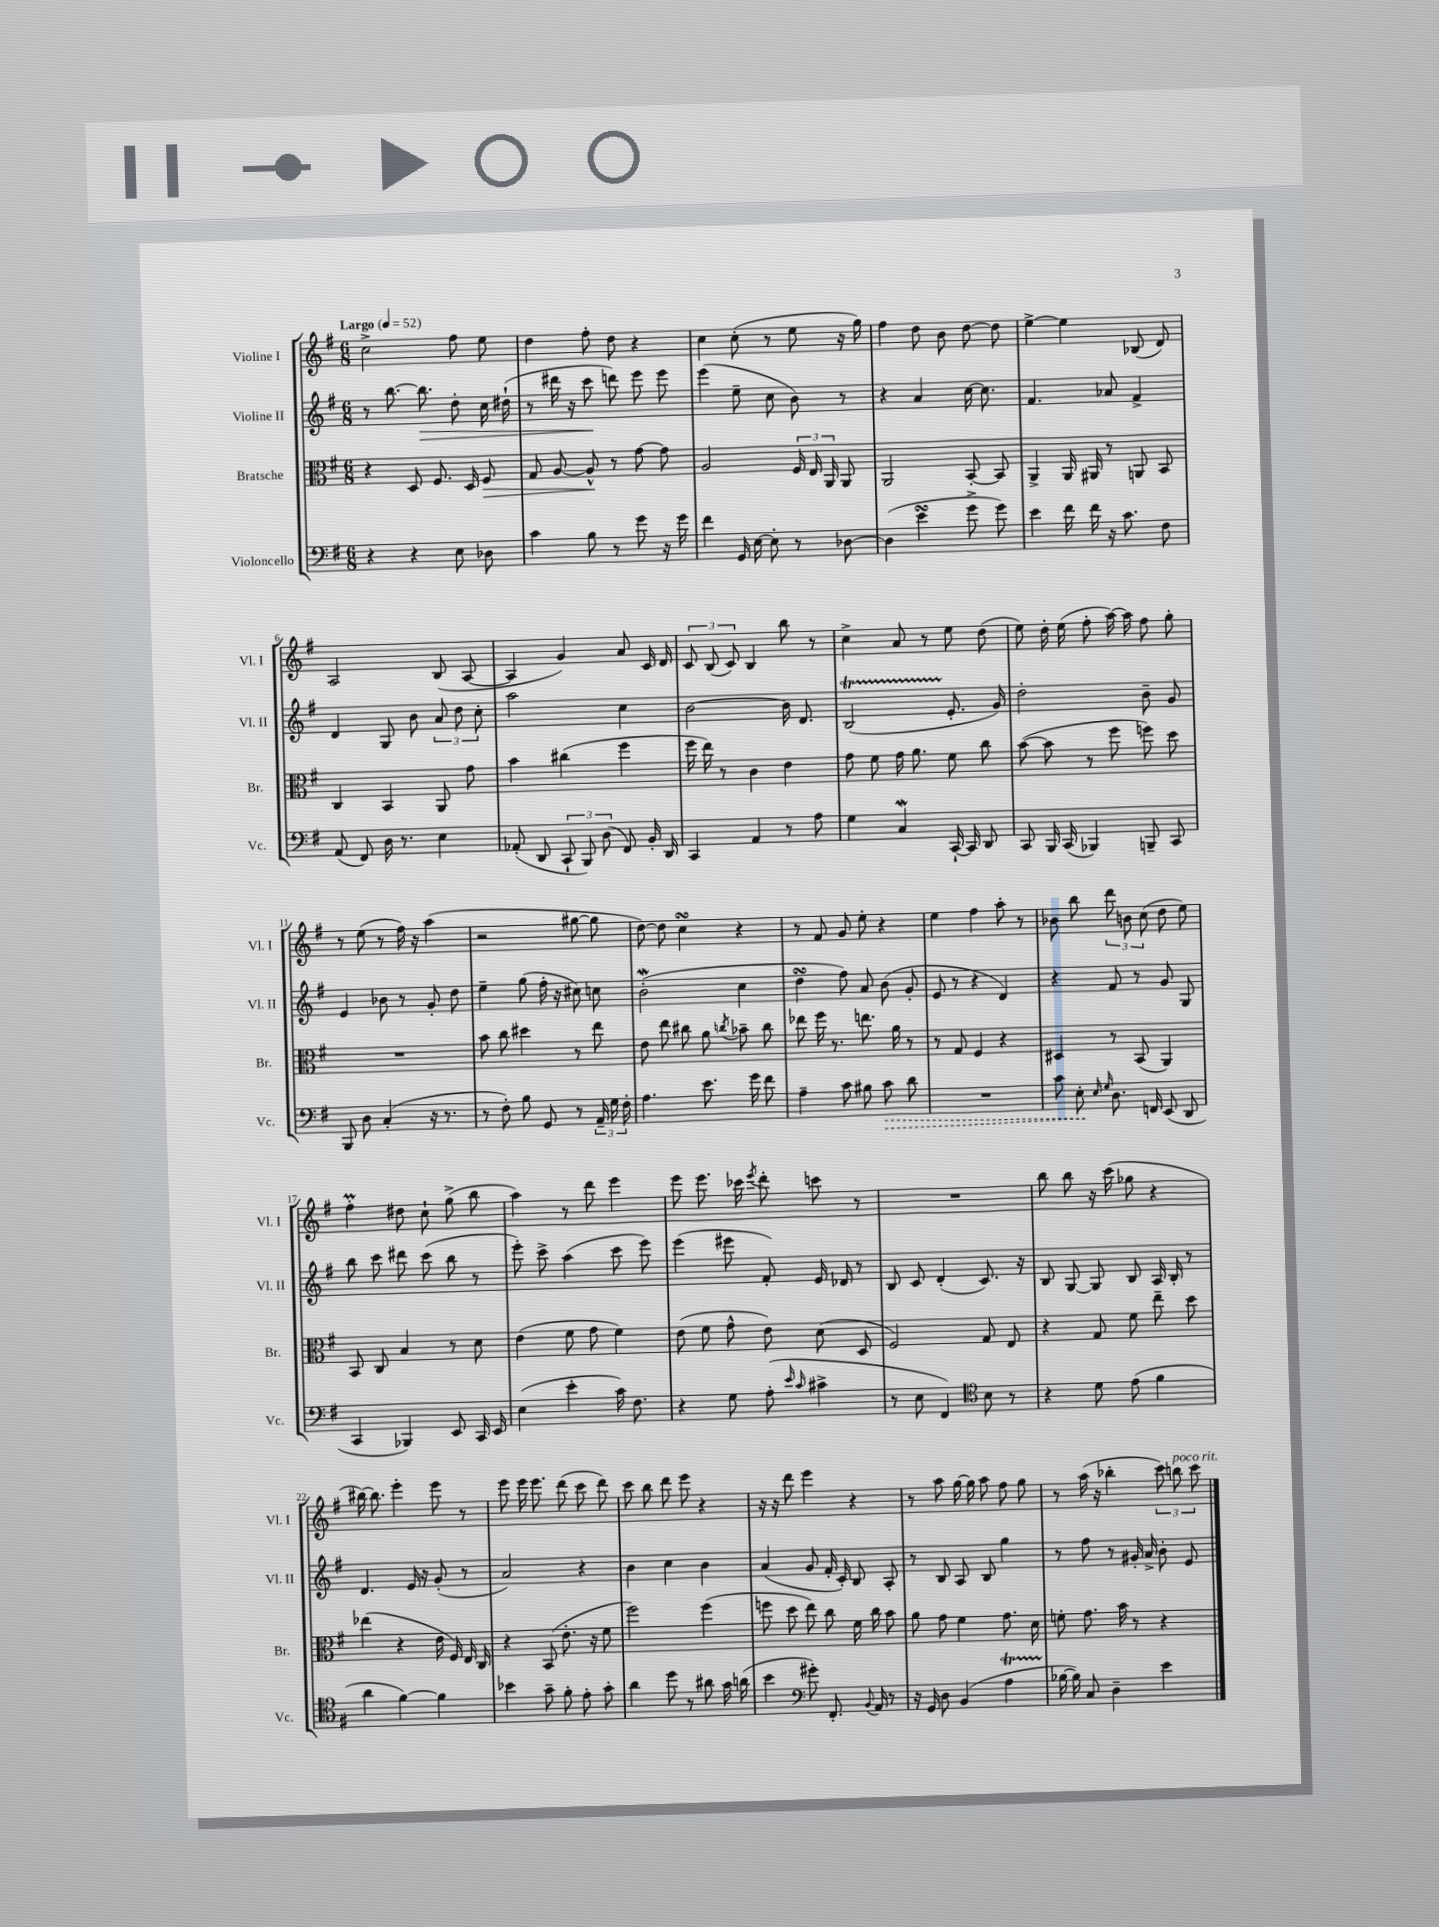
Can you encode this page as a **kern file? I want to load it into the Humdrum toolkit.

**kern	**dynam	**kern	**dynam	**kern	**dynam	**kern
*part4	*part4	*part3	*part3	*part2	*part2	*part1
*staff4	*staff4	*staff3	*staff3	*staff2	*staff2	*staff1
*I"Violoncello	*	*I"Bratsche	*	*I"Violine II	*	*I"Violine I
*I'Vc.	*	*I'Br.	*	*I'Vl. II	*	*I'Vl. I
*clefF4	*	*clefC3	*	*clefG2	*	*clefG2
*k[f#]	*	*k[f#]	*	*k[f#]	*	*k[f#]
*M6/8	*	*M6/8	*	*M6/8	*	*M6/8
*MM52	*	*MM52	*	*MM52	*	*MM52
=1	=1	=1	=1	=1	=1	=1
!	!	!	!	!	!	!LO:TX:a:B:t=Largo
4r	.	4r	.	8r	.	2cc^\
.	.	.	.	[8.bb\	.	.
4r	.	8D/	.	.	.	.
!	!	!	!	!	!LO:HP:b	!
.	.	.	.	8.bb\]	>	.
.	.	8.F#/	.	.	.	.
8E\	.	.	.	8dd'\	.	8ff#\
.	.	16D/	.	.	.	.
!	!	!	!LO:HP:b	!	!	!
8D-X\	.	8F#/	>	16cc\	.	8ee\
.	.	.	.	(16dd#X`\	.	.
=2	=2	=2	=2	=2	=2	=2
4c\	.	8G/	.	8r	.	4dd\
.	.	[8A/	.	16ddd#X\	.	.
.	.	.	.	16r	.	.
8B\	.	8A^^/]	.	8ccc\	.	8ff#'\
8r	.	8r	]	8dddn\)	]	8dd\
8g\	.	[8g\	.	8eee\	.	4r
16r	.	8g\]	.	8eee\	.	.
16g\	.	.	.	.	.	.
=3	=3	=3	=3	=3	=3	=3
4f#\	.	2A/	.	(4eee\	.	4cc\
16GG/	.	.	.	8ee~\	.	(8cc'\
[16E\	.	.	.	.	.	.
8E'\]	.	.	.	8cc\	.	8r
8r	.	24F#/	.	8b\)	.	8ee\
.	.	24E/	.	.	.	.
.	.	24AA/	.	.	.	.
[8D-X\	.	8AA/	.	8r	.	16r
.	.	.	.	.	.	16gg\)
=4	=4	=4	=4	=4	=4	=4
(4D-\]	.	2AA/	.	4r	.	4ff#\
4esSSS\	.	.	.	4a/	.	8dd\
.	.	.	.	.	.	8b\
8g^\	.	[8BB'/	.	[16cc\	.	[8dd\
.	.	.	.	8.cc\]	.	.
8g\)	.	8BB/]	.	.	.	8dd\]
=5	=5	=5	=5	=5	=5	=5
4e\	.	4AA^/	.	4.f#/	.	[4ee^\
16f#\	.	16AA/	.	.	.	4ee\]
16f#\	.	16AA#X/	.	.	.	.
16r	.	8r	.	8a-X/	.	.
8.c\	.	.	.	.	.	.
.	.	8AAn/	.	4f#^/	.	(8B-X/
8F#\	.	8BB/	.	.	.	8d/)
!!LO:LB:g=z
=6	=6	=6	=6	=6	=6	=6
(8AA/	.	4C/	.	4d/	.	2A/
8FF#/)	.	.	.	.	.	.
16D\	.	4BB/	.	8G/	.	.
8.r	.	.	.	.	.	.
.	.	.	.	8b\	.	.
4E\	.	8AA/	.	12a/	.	(8B/
.	.	.	.	12dd\	.	.
.	.	8g\	.	.	.	[8A/
.	.	.	.	12cc'\	.	.
=7	=7	=7	=7	=7	=7	=7
(8AA-X'/	.	4b\	.	2aa\	.	4A/]
8DD/	.	.	.	.	.	.
12CC`/	.	(4cc#X\	.	.	.	4g/)
12BBB/)	.	.	.	.	.	.
(12D\	.	.	.	.	.	.
8FF#/)	.	4ff#\	.	4cc\	.	8a/
16BB'/	.	.	.	.	.	16c/
16DD/	.	.	.	.	.	16d/
=8	=8	=8	=8	=8	=8	=8
4CC/	.	16ff#\	.	[2b\	.	12c/
.	.	16ee\)	.	.	.	.
.	.	.	.	.	.	(12B/
.	.	8r	.	.	.	.
.	.	.	.	.	.	12c/)
4AA/	.	4c\	.	.	.	4B/
8r	.	4e\	.	16b\]	.	8bb\
.	.	.	.	8.d/	.	.
8A\	.	.	.	.	.	8r
=9	=9	=9	=9	=9	=9	=9
4G\	.	8g\	.	(2Bt/	.	4cc^\
.	.	8f#\	.	.	.	.
4Cw/	.	16g\	.	.	.	8a/
.	.	8.a\	.	.	.	.
.	.	.	.	.	.	8r
[16CC`/	.	8f#\	.	8.e'/	.	8ee\
16CC/]	.	.	.	.	.	.
8DD/	.	8cc\	.	.	.	(8dd\
.	.	.	.	16g/)	.	.
=10	=10	=10	=10	=10	=10	=10
8CC/	.	([8b\	.	2dd'\	.	8ee\)
16BBB/	.	8b\]	.	.	.	16dd'\
(16CC/	.	.	.	.	.	(16ee\
4BBB-X/)	.	8r	.	.	.	8ff#'\
.	.	8ff#\	.	.	.	[16aa\)
.	.	.	.	.	.	16aa\]
8BBBn~/	.	8ffn\)	.	8b~\	.	8ff#\
8CC/	.	8dd\	.	8g/	.	8gg'\
!!LO:LB:g=z
=11	=11	=11	=11	=11	=11	=11
8BBB/	.	2.r	.	4e/	.	8r
8D\	.	.	.	.	.	(8ee\
(4C'/	.	.	.	8b-X\	.	8r
.	.	.	.	8r	.	16ff#\)
.	.	.	.	.	.	16r
16r	.	.	.	8g'/	.	(4aa\
8.r	.	.	.	.	.	.
.	.	.	.	8dd\	.	.
=12	=12	=12	=12	=12	=12	=12
8r	.	8b\	.	4ee~\	.	2r
8F#'\)	.	8cc\	.	.	.	.
8B\	.	4dd#X\	.	(8gg\	.	.
8GG/	.	.	.	16ff#'\	.	.
.	.	.	.	16r	.	.
8r	.	8r	.	8cc#X\)	.	[8gg#X\
24AA~/	.	8ee\	.	8ccn\	.	8gg#\]
24G\	.	.	.	.	.	.
24F#'\	.	.	.	.	.	.
=13	=13	=13	=13	=13	=13	=13
4.A\	.	8e\	.	(2bW'\	.	[8dd\)
.	.	8ee\	.	.	.	8dd\]
.	.	8cc#X\	.	.	.	4ccsSSs\
8.e\	.	8a\	.	.	.	.
.	.	8qccn/	.	.	.	.
.	.	8b-X~\	.	4cc\	.	4r
16g\	.	.	.	.	.	.
8f#\	.	8cc\	.	.	.	.
=14	=14	=14	=14	=14	=14	=14
4A~\	.	8ee-X\	.	4ddsSSS\	.	8r
.	.	16ff#\	.	.	.	8f#/
.	.	8.r	.	.	.	.
8c\	.	.	.	8ff#\)	.	8g/
8B#X\	.	8.een\	.	8a/	.	8ee'\
!	!LO:HP:b	!	!	!	!	!
8c\	>	.	.	(8b\	.	4r
.	.	16a\	.	.	.	.
8d\	.	8r	.	8g'/	.	.
=15	=15	=15	=15	=15	=15	=15
2.r	.	8r	.	8e/	.	4ee\
.	.	8G/	.	8r	.	.
.	.	4F#/	.	4r	.	4ff#\
.	.	4r	.	4d/)	.	8aa'\
.	.	.	.	.	.	8r
=16	=16	=16	=16	=16	=16	=16
8c\	.	4D#X/	.	4r	.	8b-X\
8E'\	.	.	.	.	.	8bb\
16qqE/	.	.	.	.	.	.
16qqG/	.	.	.	.	.	.
8.D\	]	8r	.	8f#/	.	12ddd\
.	.	.	.	.	.	12bn\
.	.	(8BB/	.	8r	.	.
.	.	.	.	.	.	(12cc\
16FFn/	.	.	.	.	.	.
(8EE/	.	4AA/)	.	8g/	.	8dd\
8DD/	.	.	.	8G/	.	8ee\)
!!LO:LB:g=z
=17	=17	=17	=17	=17	=17	=17
4CC/	.	8BB/	.	8bb\	.	4ff#m'\
.	.	8C/	.	8ccc\	.	.
4BBB-X/)	.	4B/	.	8ddd#X\	.	8dd#X\
.	.	.	.	(8ccc\	.	8cc`\
8EE/	.	8r	.	8bb\	.	(8gg^\
16CC/	.	8d\	.	8r	.	8bb\
16EE/	.	.	.	.	.	.
=18	=18	=18	=18	=18	=18	=18
(4E\	.	(4e\	.	8eee'\)	.	4aa\)
.	.	.	.	8ccc^\	.	.
4e'\	.	8f#\	.	(4aa\	.	8r
.	.	8g\	.	.	.	8ddd\
16c\)	.	4f#\)	.	8ccc\	.	4eee\
8.F#\	.	.	.	.	.	.
.	.	.	.	8eee\)	.	.
=19	=19	=19	=19	=19	=19	=19
4r	.	(8e\	.	(4eee\	.	8eee\
.	.	8f#\	.	.	.	8.eee\
8G\	.	8g^^\	.	8eee#X\	.	.
.	.	.	.	.	.	16ccc-X\
.	.	.	.	.	.	8qeee/
(8A'\	.	8e\)	.	8f#'/)	.	8ddd'\
16qqe/	.	.	.	.	.	.
16qqc/	.	.	.	.	.	.
4c#X^\	.	(8d\	.	16e/	.	8cccn\
.	.	.	.	16d-X/	.	.
.	.	8D/	.	8r	.	8r
=20	=20	=20	=20	=20	=20	=20
8r	.	2F#/)	.	8B/	.	2.r
8E\	.	.	.	8c/	.	.
4FF#/)	.	.	.	(4d'/	.	.
*clefC4	*	*	*	*	*	*
8B\	.	8G/	.	8.c/)	.	.
8r	.	8E/	.	.	.	.
.	.	.	.	16r	.	.
=21	=21	=21	=21	=21	=21	=21
4r	.	4r	.	8B/	.	8bb\
.	.	.	.	[8G/	.	8bb\
8d\	.	8G/	.	8G/]	.	16r
.	.	.	.	.	.	(16ccc\
(8e\	.	8f#\	.	8B/	.	8gg-X\
4f#\	.	8ee~\	.	16A/	.	4r
.	.	.	.	16B'/	.	.
.	.	8dd\	.	8r	.	.
!!LO:LB:g=z
=22	=22	=22	=22	=22	=22	=22
4a\	.	(4ee-X\	.	4.d/	.	[16bb#X\)
.	.	.	.	.	.	8.bb#\]
[4f#\)	.	4r	.	.	.	4eee'\
.	.	.	.	16e/	.	.
.	.	.	.	16r	.	.
4f#\]	.	16e\	.	(8g'/	.	8eee\
.	.	16F#/)	.	.	.	.
.	.	16E/	.	8r	.	8r
.	.	16C/	.	.	.	.
=23	=23	=23	=23	=23	=23	=23
4b-X\	.	4r	.	2a/)	.	8eee\
.	.	.	.	.	.	16eee\
.	.	.	.	.	.	8.eee\
8g~\	.	(8BB/	.	.	.	.
8f#'\	.	8.e'\	.	.	.	(8ddd\
8e'\	.	.	.	4r	.	8ccc\
.	.	16r	.	.	.	.
8g'\	.	8f#\	.	.	.	8ddd\)
=24	=24	=24	=24	=24	=24	=24
4a\	.	2ff#\)	.	4b\	.	8ccc\
.	.	.	.	.	.	8bb\
8dd\	.	.	.	4cc\	.	8ddd\
8r	.	.	.	.	.	8eee\
8a#X\	.	(4ff#\	.	4b\	.	4r
16g\	.	.	.	.	.	.
(16an\	.	.	.	.	.	.
=25	=25	=25	=25	=25	=25	=25
4b\	.	8ffn\	.	(4a/	.	16r
.	.	.	.	.	.	16r
.	.	8dd\	.	.	.	8ddd\
*clefF4	*	*	*	*	*	*
8g#X'\)	.	8ee\)	.	8g/	.	4eee\
8.FF#'/	.	8cc\	.	16f#'/	.	.
.	.	.	.	16c'/)	.	.
.	.	16f#\	.	8B/	.	4r
8qqBB/	.	.	.	.	.	.
16AA/	.	16cc\	.	.	.	.
8r	.	8b\	.	8A'/	.	.
=26	=26	=26	=26	=26	=26	=26
16r	.	8a\	.	8r	.	8r
16GG/	.	.	.	.	.	.
8D\	.	8g\	.	8B/	.	8aa\
(4BB/	.	4f#\	.	8A/	.	[16gg\
.	.	.	.	.	.	16gg\]
.	.	.	.	8B/	.	8aa\
4AT\	.	8.g\	.	4gg\	.	8ff#\
.	.	.	.	.	.	8gg\
.	.	16d\	.	.	.	.
=27	=27	=27	=27	=27	=27	=27
[16B-X\	.	8fn'\	.	8r	.	8r
16B-\])	.	.	.	.	.	.
8C/	.	8.g\	.	8ff#\	.	(16aa\
.	.	.	.	.	.	16r
4D~\	.	.	.	8r	.	4bb-X'\
.	.	16b\	.	.	.	.
.	.	8r	.	16g#X'/	.	.
.	.	.	.	16a^/	.	.
4e\	.	4r	.	8b'\	.	12ccc\)
!	!	!	!	!	!	!LO:TX:a:i:t=poco rit.
.	.	.	.	.	.	12bbn\
.	.	.	.	8e/	.	.
.	.	.	.	.	.	12ccc\
==	==	==	==	==	==	==
*-	*-	*-	*-	*-	*-	*-
